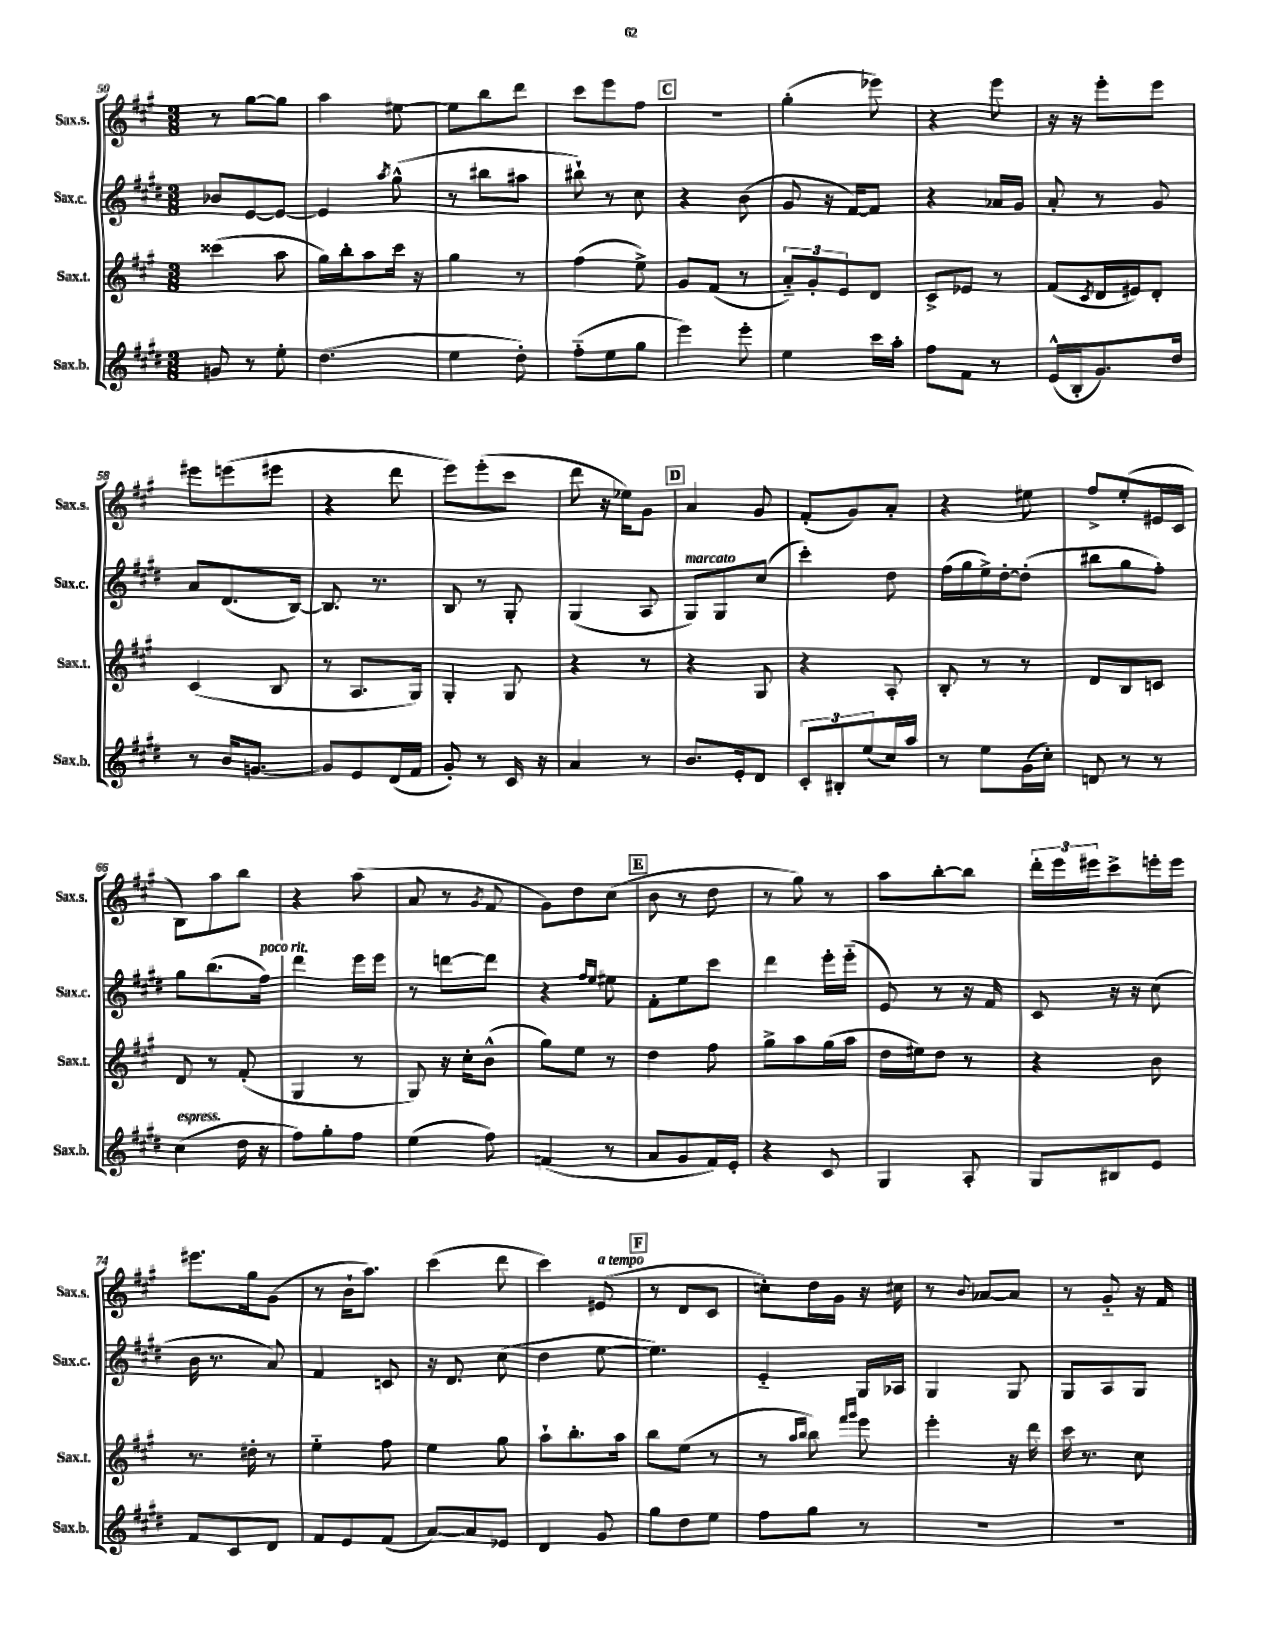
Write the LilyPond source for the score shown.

<<
\new StaffGroup <<
\new Staff = "s0" \with { instrumentName = "Sax.s." shortInstrumentName = "Sax.s." } {
    \clef treble \key a \major \numericTimeSignature \time 3/8
    r8 gis''8~ gis''8 |
    a''4 eis''8~ |
    eis''8 b''8 d'''8 |
    cis'''8 e'''8 fis''8 |
    \mark \markup { \box "C" } R4. |
    gis''4-.( ees'''8) |
    r4 e'''8 |
    r16 r16 e'''8-. e'''8 |
    eis'''8 e'''8( eis'''8 |
    r4 d'''8 |
    e'''8) e'''8-.( cis'''8 |
    d'''8 r16 ees''16) gis'8 |
    \mark \markup { \box "D" } a'4 gis'8 |
    fis'8-.( gis'8) a'8-. |
    r4 eis''8 |
    fis''8-> e''8-.( eis'16 cis'16 |
    b8) a''8 b''8 |
    r4 a''8( |
    a'8 r8 \acciaccatura { gis'8 } fis'8 |
    gis'8) d''8 cis''8( |
    \mark \markup { \box "E" } b'8 r8 d''8 |
    r8 gis''8) r8 |
    a''8 b''8~-. b''8 |
    \tuplet 3/2 { d'''16-. e'''16 eis'''16 } cis'''8-> e'''16-. e'''16 |
    eis'''8. gis''16 gis'8( |
    r8 b'16-! a''8.) |
    cis'''4( d'''8 |
    cis'''4) eis'8^\markup { \italic "a tempo" }( |
    \mark \markup { \box "F" } r8 d'8 cis'8 |
    c''8-.) d''16 gis'16 r16 cis''16 |
    r8 \appoggiatura { b'8 } aes'8~ aes'8 |
    r8 gis'8-_ r16 fis'16 \bar "|." |
}
\new Staff = "s1" \with { instrumentName = "Sax.c." shortInstrumentName = "Sax.c." } {
    \clef treble \key e \major \numericTimeSignature \time 3/8
    bes'8 e'8~ e'8~ |
    e'4 \acciaccatura { a''8 } gis''8-^( |
    r8 bis''8 ais''8 |
    bis''8-!) r8 cis''8 |
    \mark \markup { \box "C" } r4 b'8( |
    gis'8 r16 fis'16~) fis'8 |
    r4 aes'16 gis'16 |
    a'8-. r8 gis'8 |
    a'8 dis'8.( b16~) |
    b8. r8. |
    b8 r8 gis8-. |
    gis4( a8 |
    \mark \markup { \box "D" } gis8^\markup { \italic "marcato" }) gis8 cis''8( |
    cis'''4-.) dis''8 |
    fis''16( gis''16 e''16->) dis''16~-. dis''8-.( |
    bis''8 gis''8 fis''8-.) |
    gis''8 b''8.( fis''16^\markup { \italic "poco rit." }) |
    dis'''4 e'''16 e'''16 |
    r8 d'''8~ d'''8 |
    r4 \grace { fis''16 e''16 } eis''8 |
    \mark \markup { \box "E" } fis'8-. e''8 cis'''8 |
    dis'''4 e'''16-. e'''16-_( |
    e'8) r8 r16 fis'16 |
    cis'8 r16 r16 cis''8( |
    b'16 r8. a'8) |
    fis'4 c'8 |
    r16 dis'8. cis''8( |
    dis''4 e''8~ |
    \mark \markup { \box "F" } e''4.) |
    e'4-_ gis16 aes16 |
    gis4 gis8 |
    gis8 a8 gis8 \bar "|." |
}
\new Staff = "s2" \with { instrumentName = "Sax.t." shortInstrumentName = "Sax.t." } {
    \clef treble \key a \major \numericTimeSignature \time 3/8
    cisis'''4( a''8 |
    gis''16) b''16-. a''8 cis'''16 r16 |
    gis''4 r8 |
    fis''4( e''8->) |
    \mark \markup { \box "C" } gis'8 fis'8( r8 |
    \tuplet 3/2 { a'8-_) gis'8-. e'8 } d'8 |
    cis'8-> ees'8 r8 |
    fis'8( \acciaccatura { cis'8 } d'16 eis'16) d'8-. |
    cis'4( b8 |
    r8 a8. gis16) |
    gis4-. gis8 |
    r4 r8 |
    \mark \markup { \box "D" } r4 gis8 |
    r4 a8-. |
    b8-. r8 r8 |
    d'8 b8 c'8 |
    d'8 r8 fis'8-.( |
    gis4 r8 |
    gis8) r16 cis''16-. b'8-^( |
    gis''8) e''8 r8 |
    \mark \markup { \box "E" } d''4 fis''8 |
    gis''8-> a''8 gis''16( a''16 |
    d''16 eis''16) d''8 r8 |
    r4 b'8 |
    r8. dis''16-. r8 |
    e''4-_ fis''8 |
    e''4 gis''8 |
    a''8-! b''8.-. a''16 |
    \mark \markup { \box "F" } b''8 e''8( r8 |
    r8 \grace { a''16 b''16 } b''8) \grace { fis'''16 gis'''16 } e'''8 |
    e'''4-. r16 d'''16 |
    cis'''16 r8. cis''8 \bar "|." |
}
\new Staff = "s3" \with { instrumentName = "Sax.b." shortInstrumentName = "Sax.b." } {
    \clef treble \key e \major \numericTimeSignature \time 3/8
    g'8 r8 e''8-. |
    dis''4.( |
    e''4 dis''8-.) |
    fis''8-_( e''8 gis''8 |
    \mark \markup { \box "C" } e'''4) e'''8-. |
    e''4 cis'''16 a''16-. |
    fis''8 fis'8 r8 |
    e'16-^( b16-. gis'8.) dis''16 |
    r8 b'16 g'8.~ |
    g'8 e'8 dis'16( fis'16 |
    gis'8-.) r8 cis'16 r16 |
    a'4 r8 |
    \mark \markup { \box "D" } b'8. e'16-. dis'8 |
    \tuplet 3/2 { cis'8-. bis8-. e''8( } cis''16) a''16 |
    r8 e''8 gis'16( cis''16-.) |
    d'8 r8 r8 |
    cis''4^\markup { \italic "espress." }( dis''16 r16 |
    fis''8) gis''8-. fis''8 |
    e''4( fis''8) |
    f'4( r8 |
    \mark \markup { \box "E" } a'8 gis'8 fis'16) e'16-. |
    r4 cis'8 |
    gis4 a8-. |
    gis8 bis8 e'8 |
    fis'8 cis'8 dis'8 |
    fis'8 e'8 fis'8( |
    a'8~) a'8 ees'8 |
    dis'4 gis'8 |
    \mark \markup { \box "F" } gis''8 dis''8 e''8 |
    fis''8 gis''8 r8 |
    R4. |
    R4. \bar "|." |
}
>>
>>
\layout { \context { \Score currentBarNumber = #50 } }
